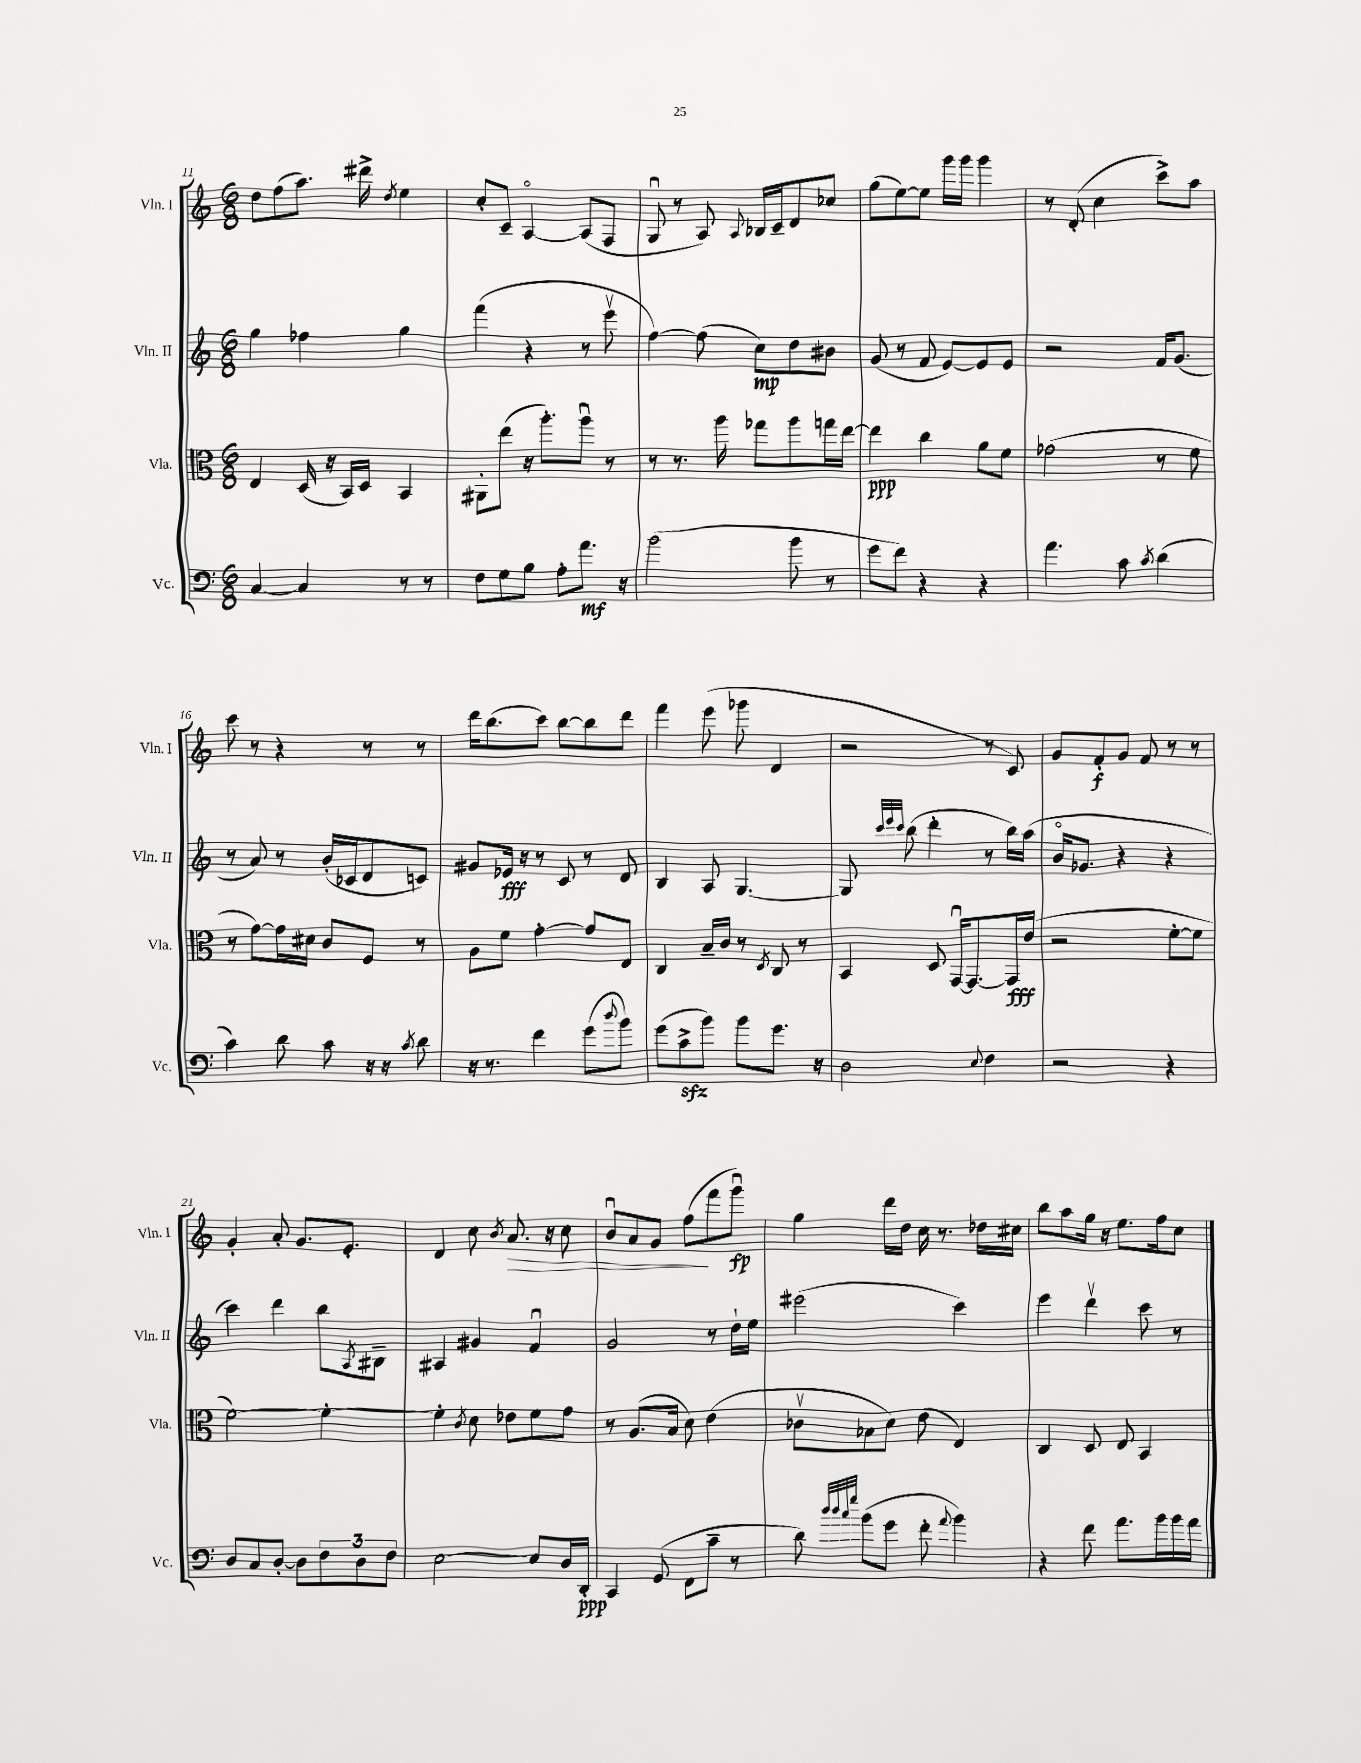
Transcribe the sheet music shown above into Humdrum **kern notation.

**kern	**kern	**kern	**kern
*staff4	*staff3	*staff2	*staff1
*clefF4	*clefC3	*clefG2	*clefG2
*k[]	*k[]	*k[]	*k[]
*M6/8	*M6/8	*M6/8	*M6/8
[4C	4E	4gg	8dd
.	.	.	(8ff
4C]	(16D	4ff-	8.aa)
.	16r	.	.
.	16BB)	.	.
.	16D	.	16ddd#^
.	.	.	8qdd
8r	4BB	4gg	4ee
8r	.	.	.
=	=	=	=
8F	8AA#'	(4fff	8cc'
8G	(8ee	.	8c~
8B	16r	4r	[4Ao
.	8.aa')	.	.
8A'	.	.	.
8.a	8aau	8r	(8A]
.	8r	8eeev	8F
16r	.	.	.
=	=	=	=
(2b	8r	[4ff)	8Gu
.	8.r	.	8r
.	.	(8ff]	8A)
.	16aa	.	.
.	.	.	8qqA
.	8gg-	8cc)	16B-
.	.	.	16c~
8b	8aa	8dd	8d
8r	16gg	8b#	8cc-
.	[16ee	.	.
=	=	=	=
8g	4ee]	(8g	(8gg
8f)	.	8r	[8ee)
4r	4cc	8f	8ee]
.	.	[8e)	16ggg
.	.	.	16ggg
4r	8a	8e]	4ggg
.	8f	8e	.
=	=	=	=
4.a	(2g-	2r	8r
.	.	.	(8d'
.	.	.	4cc
8c	.	.	.
8qc	.	.	.
(4d	8r	16f	8ccc^)
.	.	(8.g	.
.	8f	.	8aa
=	=	=	=
4c)	8r	8r	8ccc
.	[8g)	8a)	8r
8d	16g]	8r	4r
.	16d#	.	.
8c	8c	(16b'	.
.	.	16c-	.
16r	8F	8d	8r
16r	.	.	.
8qc	.	.	.
8d	8r	8c)	8r
=	=	=	=
16r	8A	8g#	16ddd
8.r	.	.	(8.bb
.	8f	16e-	.
.	.	16r	.
4f	[4g'	8r	8ccc)
.	.	8c	[8bb
(8g	8g]	8r	8bb]
8qqdd	.	.	.
8b)	8E	8d	8ddd
=	=	=	=
(8g	4C	4B	4fff
8c^	.	.	.
8b)	16B~	8A	(8eee
.	16c	.	.
8b	8r	[4.G	8ggg-
.	8qD	.	.
8.g	8C	.	4d
.	8r	.	.
16r	.	.	.
=	=	=	=
2D	4BB	8G]	2r
.	.	32qqccc	.
.	.	32qqeee	.
.	.	32qqccc	.
.	.	(8bb	.
.	8D	4ddd'	.
.	[16GGu	.	.
.	8.GG_	.	.
8qqE	.	.	.
4F	.	8r	8r
.	16GG]	16bb)	8c)
.	(16e	(16aa	.
=	=	=	=
2r	2r	16bo	8g
.	.	8.g-	.
.	.	.	8f'
.	.	4r	8g
.	.	.	8f
4r	[8f'	4r	8r
.	8f]	.	8r
=	=	=	=
8D	[2f)	4ccc)	4g'
8C	.	.	.
[8D'	.	4ddd	8a'
8D]	.	.	8.g
12F	4f'_	8bb	.
.	.	.	8.e'
12D	.	.	.
.	.	8qA	.
.	.	8B#~	.
12F	.	.	.
=	=	=	=
[2E	4f']	4A#	4d
.	8qc	.	.
.	8d	4g#	8cc
.	.	.	8qb
.	8e-	.	8.a
8E]	8f	4fu	.
.	.	.	16r
16D	8g	.	8cc
16DD'	.	.	.
=	=	=	=
4CC	8r	2g	8bu
.	(8.A	.	8a
(8GG	.	.	8g
.	16B	.	.
8FF	8d)	.	(8ff
8c~	(4e	8r	8fff
8r	.	16dd`	8gggu)
.	.	16ee	.
=	=	=	=
8d)	8c-v	(2eee#	4gg
32qqdd	.	.	.
32qqdd	.	.	.
32qqcc	.	.	.
32qqgg	.	.	.
(8b	8B-	.	.
8g	8d)	.	16ddd
.	.	.	16dd
8f'	(8e	.	16cc
.	.	.	8.r
8qqa	.	.	.
4b)	4E)	4ccc)	.
.	.	.	16dd-
.	.	.	16cc#
=	=	=	=
4r	4C	4eee	8bb
.	.	.	8aa
8f	8D	4dddv	16gg
.	.	.	16r
8.a	8E	.	8.ee
.	4BB	8ccc	.
16b	.	.	16ff
16b	.	8r	8cc
16a	.	.	.
==	==	==	==
*-	*-	*-	*-
